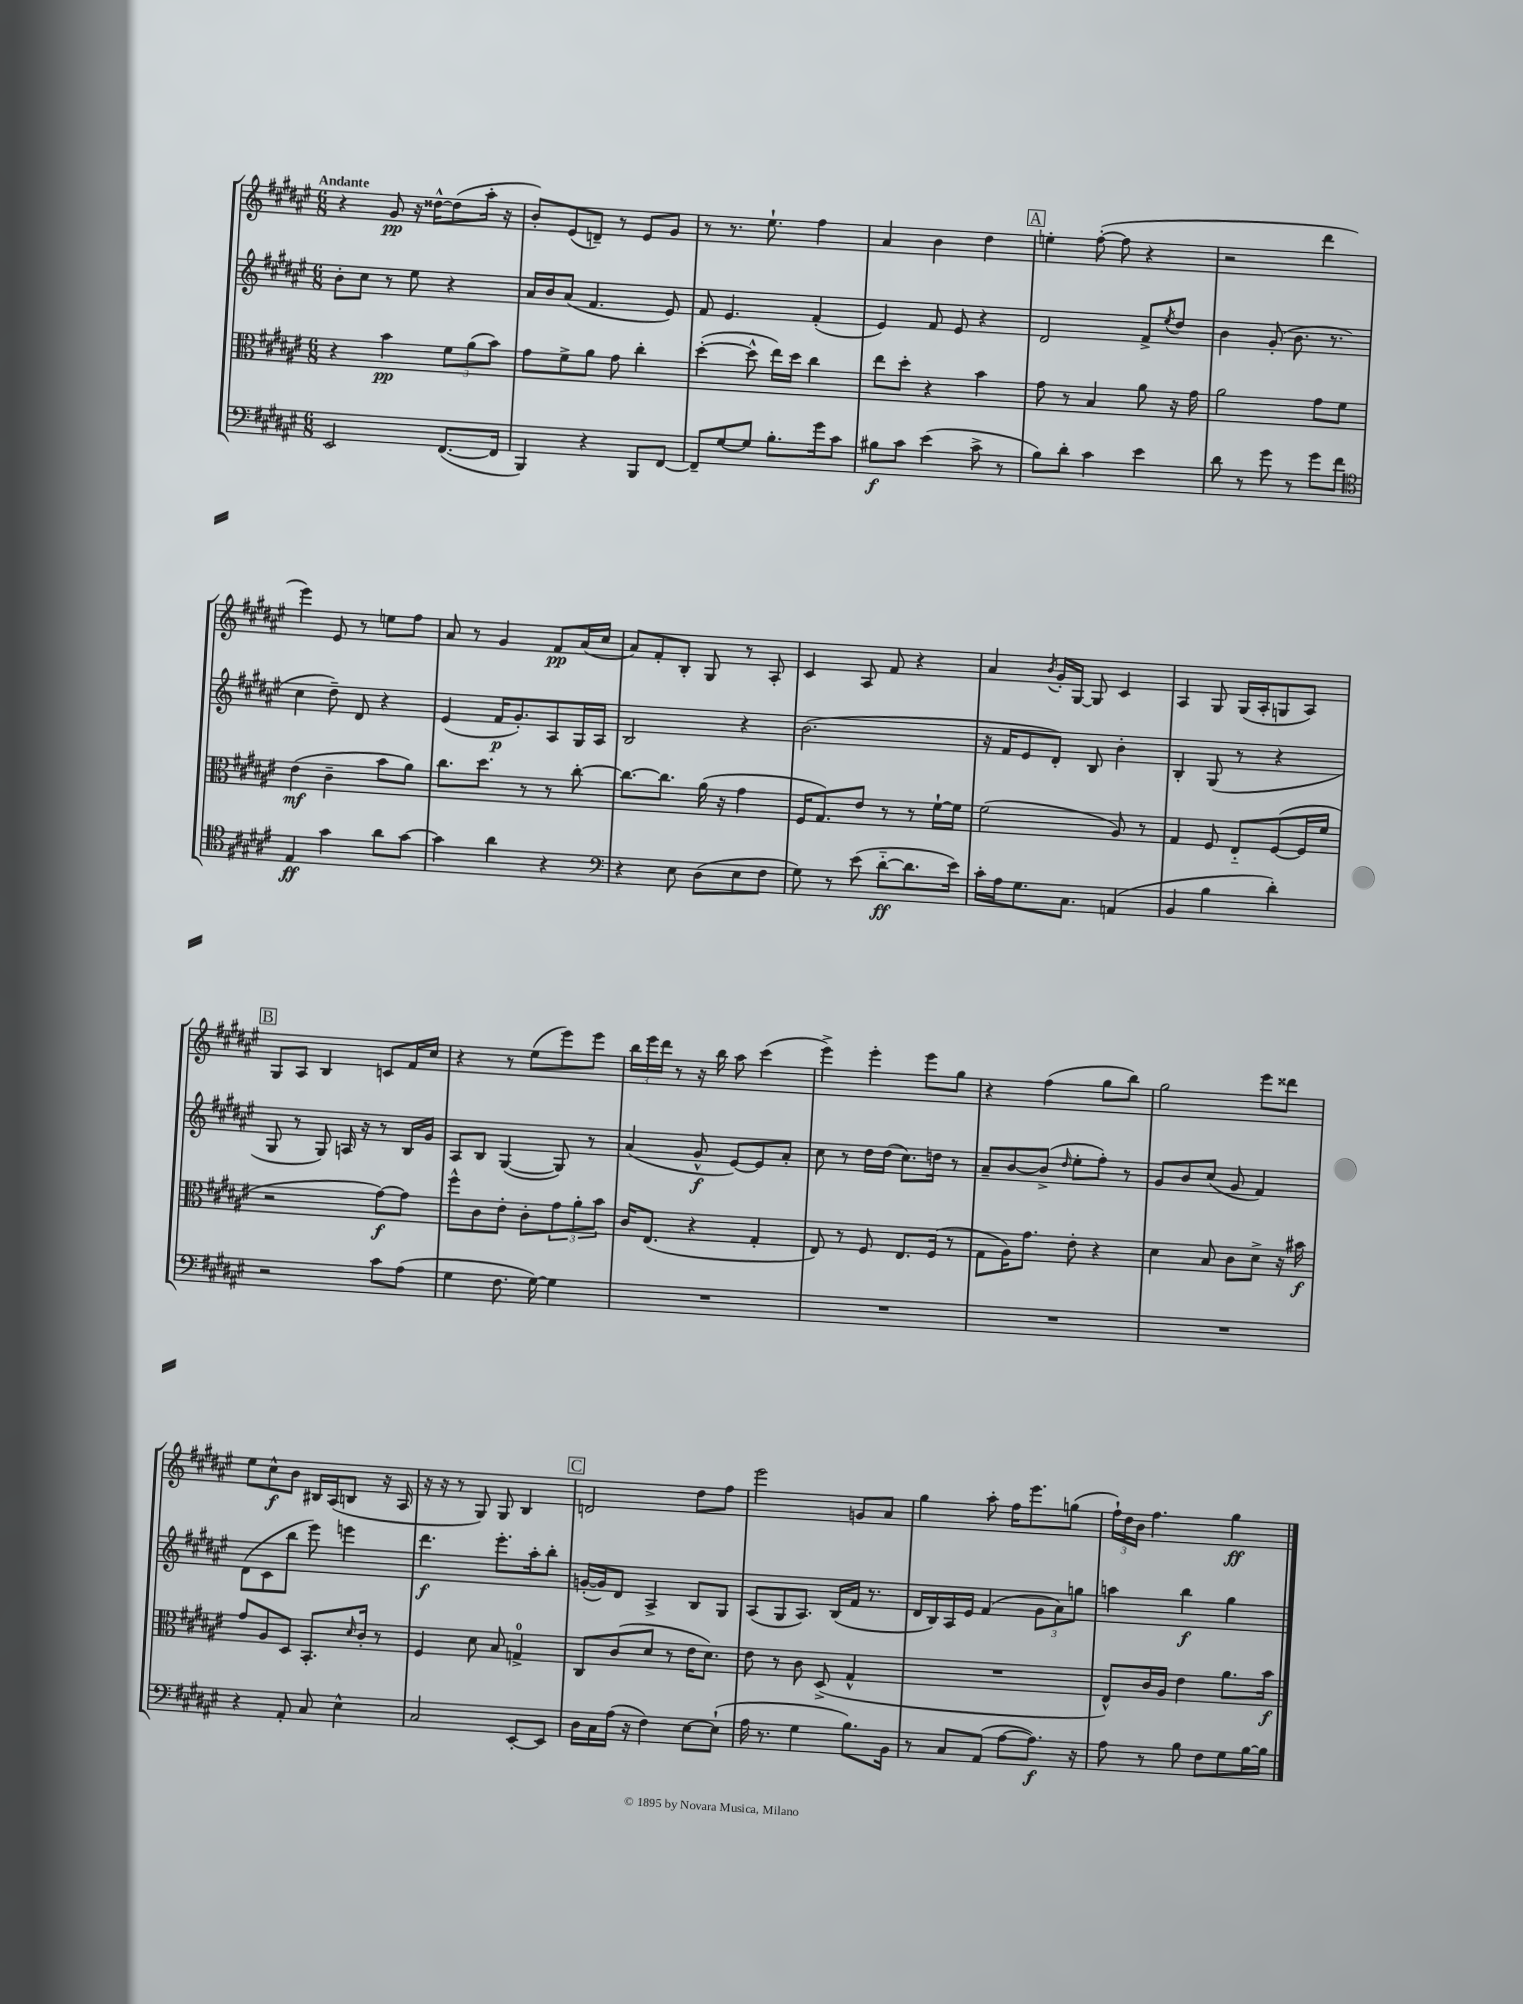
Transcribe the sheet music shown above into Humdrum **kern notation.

**kern	**dynam	**kern	**dynam	**kern	**dynam	**kern	**dynam
*part4	*part4	*part3	*part3	*part2	*part2	*part1	*part1
*staff4	*staff4	*staff3	*staff3	*staff2	*staff2	*staff1	*staff1
*clefF4	*	*clefC3	*	*clefG2	*	*clefG2	*
*k[f#c#g#d#a#e#]	*	*k[f#c#g#d#a#e#]	*	*k[f#c#g#d#a#e#]	*	*k[f#c#g#d#a#e#]	*
*M6/8	*	*M6/8	*	*M6/8	*	*M6/8	*
=1	=1	=1	=1	=1	=1	=1	=1
!	!	!	!	!	!	!LO:TX:a:B:t=Andante	!
2EE#/	.	4r	.	8b'\L	.	4r	.
.	.	.	.	8cc#\J	.	.	.
.	.	4b\	pp	8r	.	8g#/	pp
.	.	.	.	8ee#\	.	16r	.
.	.	.	.	.	.	[16dd##X^^\KL	.
([8.FF#/L	.	12f#\L	.	4r	.	(8dd##\]	.
.	.	(12a#\	.	.	.	.	.
.	.	.	.	.	.	16aa#'\Jk	.
.	.	12b\J)	.	.	.	.	.
16FF#/Jk]	.	.	.	.	.	16r	.
=2	=2	=2	=2	=2	=2	=2	=2
4BBB/)	.	8g#\L	.	16a#/LL	.	8b'/L)	.
.	.	.	.	16b/J	.	.	.
.	.	8f#^\	.	(8a#/J	.	(8e#/	.
4r	.	8a#\J	.	4.f#/	.	8dn~/J)	.
.	.	8g#\	.	.	.	8r	.
8BBB/L	.	4cc#'\	.	.	.	8e#/L	.
[8FF#/J	.	.	.	8e#/)	.	8g#/J	.
=3	=3	=3	=3	=3	=3	=3	=3
8FF#~/L]	.	([4dd#'\	.	8f#/	.	8r	.
[8G#/	.	.	.	4.e#/	.	8.r	.
8G#/J]	.	8dd#^^\]	.	.	.	.	.
.	.	.	.	.	.	8.ee#`\	.
8.B'\L	.	16ee#\LL)	.	.	.	.	.
.	.	16dd#\JJ	.	.	.	.	.
.	.	4cc#\	.	(4f#'/	.	4ff#\	.
16g#\k	.	.	.	.	.	.	.
8c#\J	.	.	.	.	.	.	.
=4	=4	=4	=4	=4	=4	=4	=4
8B#X\L	f	8ee#\L	.	4e#/)	.	4a#/	.
8c#\J	.	8dd#'\J	.	.	.	.	.
(4e#\	.	4r	.	8f#/	.	4b\	.
.	.	.	.	8e#/	.	.	.
8c#^\	.	4b\	.	4r	.	4dd#\	.
8r	.	.	.	.	.	.	.
!!LO:REH:place=s1:t=A
=5	=5	=5	=5	=5	=5	=5	=5
8B\L)	.	8g#\	.	2d#/	.	4een'\	.
8d#'\J	.	8r	.	.	.	.	.
4c#\	.	4B/	.	.	.	([8ff#'\	.
.	.	.	.	.	.	8ff#\]	.
4e#\	.	8a#\	.	8f#^/L	.	4r	.
.	.	.	.	8qee#/	.	.	.
.	.	16r	.	8dd#/J	.	.	.
.	.	16g#\	.	.	.	.	.
=6	=6	=6	=6	=6	=6	=6	=6
8d#\	.	2a#\	.	4b\	.	2r	.
8r	.	.	.	.	.	.	.
8g#\	.	.	.	(8g#'/	.	.	.
8r	.	.	.	8.b\	.	.	.
8g#\L	.	8g#\L	.	.	.	4ddd#\	.
.	.	.	.	8.r	.	.	.
8f#\J	.	8f#\J	.	.	.	.	.
!!LO:LB:g=z
=7	=7	=7	=7	=7	=7	=7	=7
*clefC4	*	*	*	*	*	*	*
4E#/	ff	(4e#\	mf	4cc#\	.	4eee#\)	.
4g#\	.	4c#~\	.	8dd#~\)	.	8e#/	.
.	.	.	.	8d#/	.	8r	.
8a#\L	.	8b\L	.	4r	.	8een\L	.
[8g#\J	.	8a#\J)	.	.	.	8ff#\J	.
=8	=8	=8	=8	=8	=8	=8	=8
4g#\]	.	8.cc#\L	.	(4e#/	.	8a#/	.
.	.	.	.	.	.	8r	.
.	.	8.dd#\J	.	.	.	.	.
4a#\	.	.	.	16f#/KL	p	4g#/	.
.	.	.	.	8.g#'/)	.	.	.
.	.	8r	.	.	.	.	.
4r	.	8r	.	8A#/	.	8f#/L	pp
.	.	[8cc#'\	.	16G#/L	.	(16a#/L	.
.	.	.	.	16A#/JJ	.	16cc#/JJ	.
=9	=9	=9	=9	=9	=9	=9	=9
*clefF4	*	*	*	*	*	*	*
4r	.	8.cc#\L_	.	2B/	.	8a#/L)	.
.	.	.	.	.	.	8f#'/	.
.	.	8.cc#\J]	.	.	.	.	.
8E#\	.	.	.	.	.	8B'/J	.
(8D#\L	.	(16a#\	.	.	.	8G#/	.
.	.	16r	.	.	.	.	.
8E#\	.	4g#\	.	4r	.	8r	.
8F#\J	.	.	.	.	.	8A#'/	.
=10	=10	=10	=10	=10	=10	=10	=10
8G#\)	.	16F#/KL	.	(2.b\	.	4c#/	.
.	.	8.G#/)	.	.	.	.	.
8r	.	.	.	.	.	.	.
(8e#\	.	8e#/J	.	.	.	8A#/	.
[8d#\L	ff	8r	.	.	.	8f#/	.
8.d#\]	.	8r	.	.	.	4r	.
.	.	[16f#`\LL	.	.	.	.	.
16e#\Jk)	.	16f#\JJ]	.	.	.	.	.
=11	=11	=11	=11	=11	=11	=11	=11
16c#'\LL	.	(2f#\	.	16r	.	4a#/	.
16A#\J	.	.	.	16f#/KL	.	.	.
8.G#\	.	.	.	8e#/	.	.	.
.	.	.	.	.	.	8qb/	.
.	.	.	.	8d#'/J)	.	16g#'/LL	.
8.C#\J	.	.	.	.	.	[16G#/JJ	.
.	.	.	.	8B/	.	8G#/]	.
(4AAn/	.	8A#/)	.	4b'\	.	4c#/	.
.	.	8r	.	.	.	.	.
=12	=12	=12	=12	=12	=12	=12	=12
4BB/	.	4G#/	.	4B'/	.	4A#/	.
4B\	.	8F#/	.	(8G#/	.	8G#/	.
.	.	8E#/L	.	8r	.	(16G#/LL	.
.	.	.	.	.	.	16A#'/J	.
4d#'\)	.	([8F#/	.	4r	.	8Gn/	.
.	.	16F#/L]	.	.	.	8A#/J)	.
.	.	16f#/JJ	.	.	.	.	.
!!LO:LB:g=z
!!LO:REH:place=s1:t=B
=13	=13	=13	=13	=13	=13	=13	=13
2r	.	2r	.	8G#/	.	8G#/L	.
.	.	.	.	8r	.	8A#/J	.
.	.	.	.	8G#/)	.	4B/	.
.	.	.	.	16An/	.	.	.
.	.	.	.	16r	.	.	.
8c#\L	.	[8g#\L)	f	8r	.	8cn/L	.
(8A#\J	.	8g#\J]	.	16B/LL	.	16f#/L	.
.	.	.	.	16g#/JJ	.	16cc#/JJ	.
=14	=14	=14	=14	=14	=14	=14	=14
4G#\	.	8ff#^^\L	.	8A#/L	.	4r	.
.	.	8c#\	.	8B/J	.	.	.
8.F#\	.	8e#'\J	.	([4G#/	.	8r	.
.	.	8c#'\L	.	.	.	(8ee#\L	.
[16G#\)	.	.	.	.	.	.	.
4G#\]	.	12g#\	.	8G#/])	.	8eee#\)	.
.	.	12a#'\	.	.	.	.	.
.	.	.	.	8r	.	8eee#\J	.
.	.	12b\J	.	.	.	.	.
=15	=15	=15	=15	=15	=15	=15	=15
2.r	.	16c#/KL	.	(4a#/	.	24bb\LL	.
.	.	.	.	.	.	24eee#\	.
.	.	(8.E#/J	.	.	.	.	.
.	.	.	.	.	.	24ddd#\JJ	.
.	.	.	.	.	.	8r	.
.	.	4r	.	8g#^^/	f	16r	.
.	.	.	.	.	.	16bb\	.
.	.	.	.	[8e#/L)	.	8aa#\	.
.	.	4G#'/	.	8e#/]	.	(4ccc#\	.
.	.	.	.	8a#'/J	.	.	.
=16	=16	=16	=16	=16	=16	=16	=16
2.r	.	8E#/)	.	8cc#\	.	4eee#^\)	.
.	.	8r	.	8r	.	.	.
.	.	8F#/	.	16dd#\LL	.	4eee#'\	.
.	.	.	.	(16dd#\JJ	.	.	.
.	.	8.E#/L	.	8.cc#\L)	.	.	.
.	.	.	.	.	.	8eee#\L	.
.	.	(16F#/Jk	.	16ddn\Jk	.	.	.
.	.	8r	.	8r	.	8gg#\J	.
=17	=17	=17	=17	=17	=17	=17	=17
2.r	.	8G#\L	.	8a#~/L	.	4r	.
.	.	16A#\K)	.	[8b/	.	.	.
.	.	8.g#\J	.	.	.	.	.
.	.	.	.	(8b^/J]	.	(4ff#\	.
.	.	.	.	16qqdd#/	.	.	.
.	.	8e#'\	.	8ee#'\L	.	.	.
.	.	4r	.	8ff#'\J)	.	8gg#\L	.
.	.	.	.	8r	.	8bb\J)	.
=18	=18	=18	=18	=18	=18	=18	=18
2.r	.	4d#\	.	8g#/L	.	2gg#\	.
.	.	.	.	8b/	.	.	.
.	.	8B/	.	(8cc#/J	.	.	.
.	.	8c#\L	.	8g#/	.	.	.
.	.	8d#^\J	.	4f#/)	.	8eee#\L	.
.	.	16r	.	.	.	8ddd##X\J	.
.	.	16b#X\	f	.	.	.	.
!!LO:LB:g=z
=19	=19	=19	=19	=19	=19	=19	=19
4r	.	8g#/L	.	(8d#\L	.	8ee#\L	.
.	.	8A#/	.	8c#\	.	8cc#^^\	f
8AA#'/	.	8D#/J	.	8bb\J	.	8b\J	.
8C#/	.	8.BB'/L	.	8eee#\)	.	16B#X/LL	.
.	.	.	.	.	.	(16A#/J	.
4E#^^\	.	.	.	4eeen\	.	8Bn/J	.
.	.	16qqd#/	.	.	.	.	.
.	.	16c#'/Jk	.	.	.	.	.
.	.	8r	.	.	.	16r	.
.	.	.	.	.	.	16A#/	.
=20	=20	=20	=20	=20	=20	=20	=20
2C#/	.	4F#/	.	4.ddd#\	f	16r	.
.	.	.	.	.	.	16r	.
.	.	.	.	.	.	8r	.
.	.	8d#\	.	.	.	8G#/)	.
.	.	8B/	.	8.eee#'\L	.	8G#/	.
[8EE#'/L	.	4Gn^/	.	.	.	4B/	.
.	.	.	.	16aa#'\k	.	.	.
8EE#/J]	.	.	.	8bb'\J	.	.	.
!!LO:REH:place=s1:t=C
=21	=21	=21	=21	=21	=21	=21	=21
16D#\LL	.	8C#/L	.	([16gn'/LL	.	2dn/	.
16C#\	.	.	.	16g/J])	.	.	.
(16A#\JJ	.	(8c#/	.	8d#/J	.	.	.
16r	.	.	.	.	.	.	.
4F#\)	.	8d#/J	.	4A#^/	.	.	.
.	.	8r	.	.	.	.	.
[8E#\L	.	16e#\KL	.	8B/L	.	8dd#\L	.
.	.	8.d#\J)	.	.	.	.	.
(8E#`\J]	.	.	.	8G#/J	.	8ff#\J	.
=22	=22	=22	=22	=22	=22	=22	=22
16A#\	.	8e#\	.	(8A#/L	.	2eee#\	.
8.r	.	.	.	.	.	.	.
.	.	8r	.	8G#/	.	.	.
4G#\	.	8c#\	.	8.A#/J)	.	.	.
.	.	(8D#^/	.	.	.	.	.
.	.	.	.	(16B/LL	.	.	.
8.B\L)	.	4G#^^/	.	16f#/JJ	.	8gn/L	.
.	.	.	.	8.r	.	.	.
.	.	.	.	.	.	8a#/J	.
16BB\Jk	.	.	.	.	.	.	.
=23	=23	=23	=23	=23	=23	=23	=23
8r	.	2.r	.	16d#/LL	.	4gg#\	.
.	.	.	.	16B/)	.	.	.
8C#/L	.	.	.	16A#/	.	.	.
.	.	.	.	16e#/JJ	.	.	.
(8AA#/J	.	.	.	(4f#/	.	8aa#'\	.
[8A#\L	.	.	.	.	.	16ff#\KL	.
.	.	.	.	.	.	8.eee#\	.
8.A#\J])	f	.	.	12g#\L	.	.	.
.	.	.	.	12a#\)	.	.	.
.	.	.	.	.	.	(8ggn\J	.
.	.	.	.	12ggn\J	.	.	.
16r	.	.	.	.	.	.	.
=24	=24	=24	=24	=24	=24	=24	=24
8A#\	.	8E#^^/L)	.	4aan\	.	24ff#`\LL)	.
.	.	.	.	.	.	24dd#\	.
.	.	.	.	.	.	24b\JJ	.
8r	.	16c#/L	.	.	.	4.ff#\	.
.	.	16A#/JJ	.	.	.	.	.
8B\	.	4e#\	.	4bb\	f	.	.
8F#\L	.	.	.	.	.	.	.
8G#\	.	8.a#\L	.	4gg#\	.	4gg#\	ff
[16B\L	.	.	.	.	.	.	.
16B\JJ]	.	16b\Jk	f	.	.	.	.
==	==	==	==	==	==	==	==
*-	*-	*-	*-	*-	*-	*-	*-
